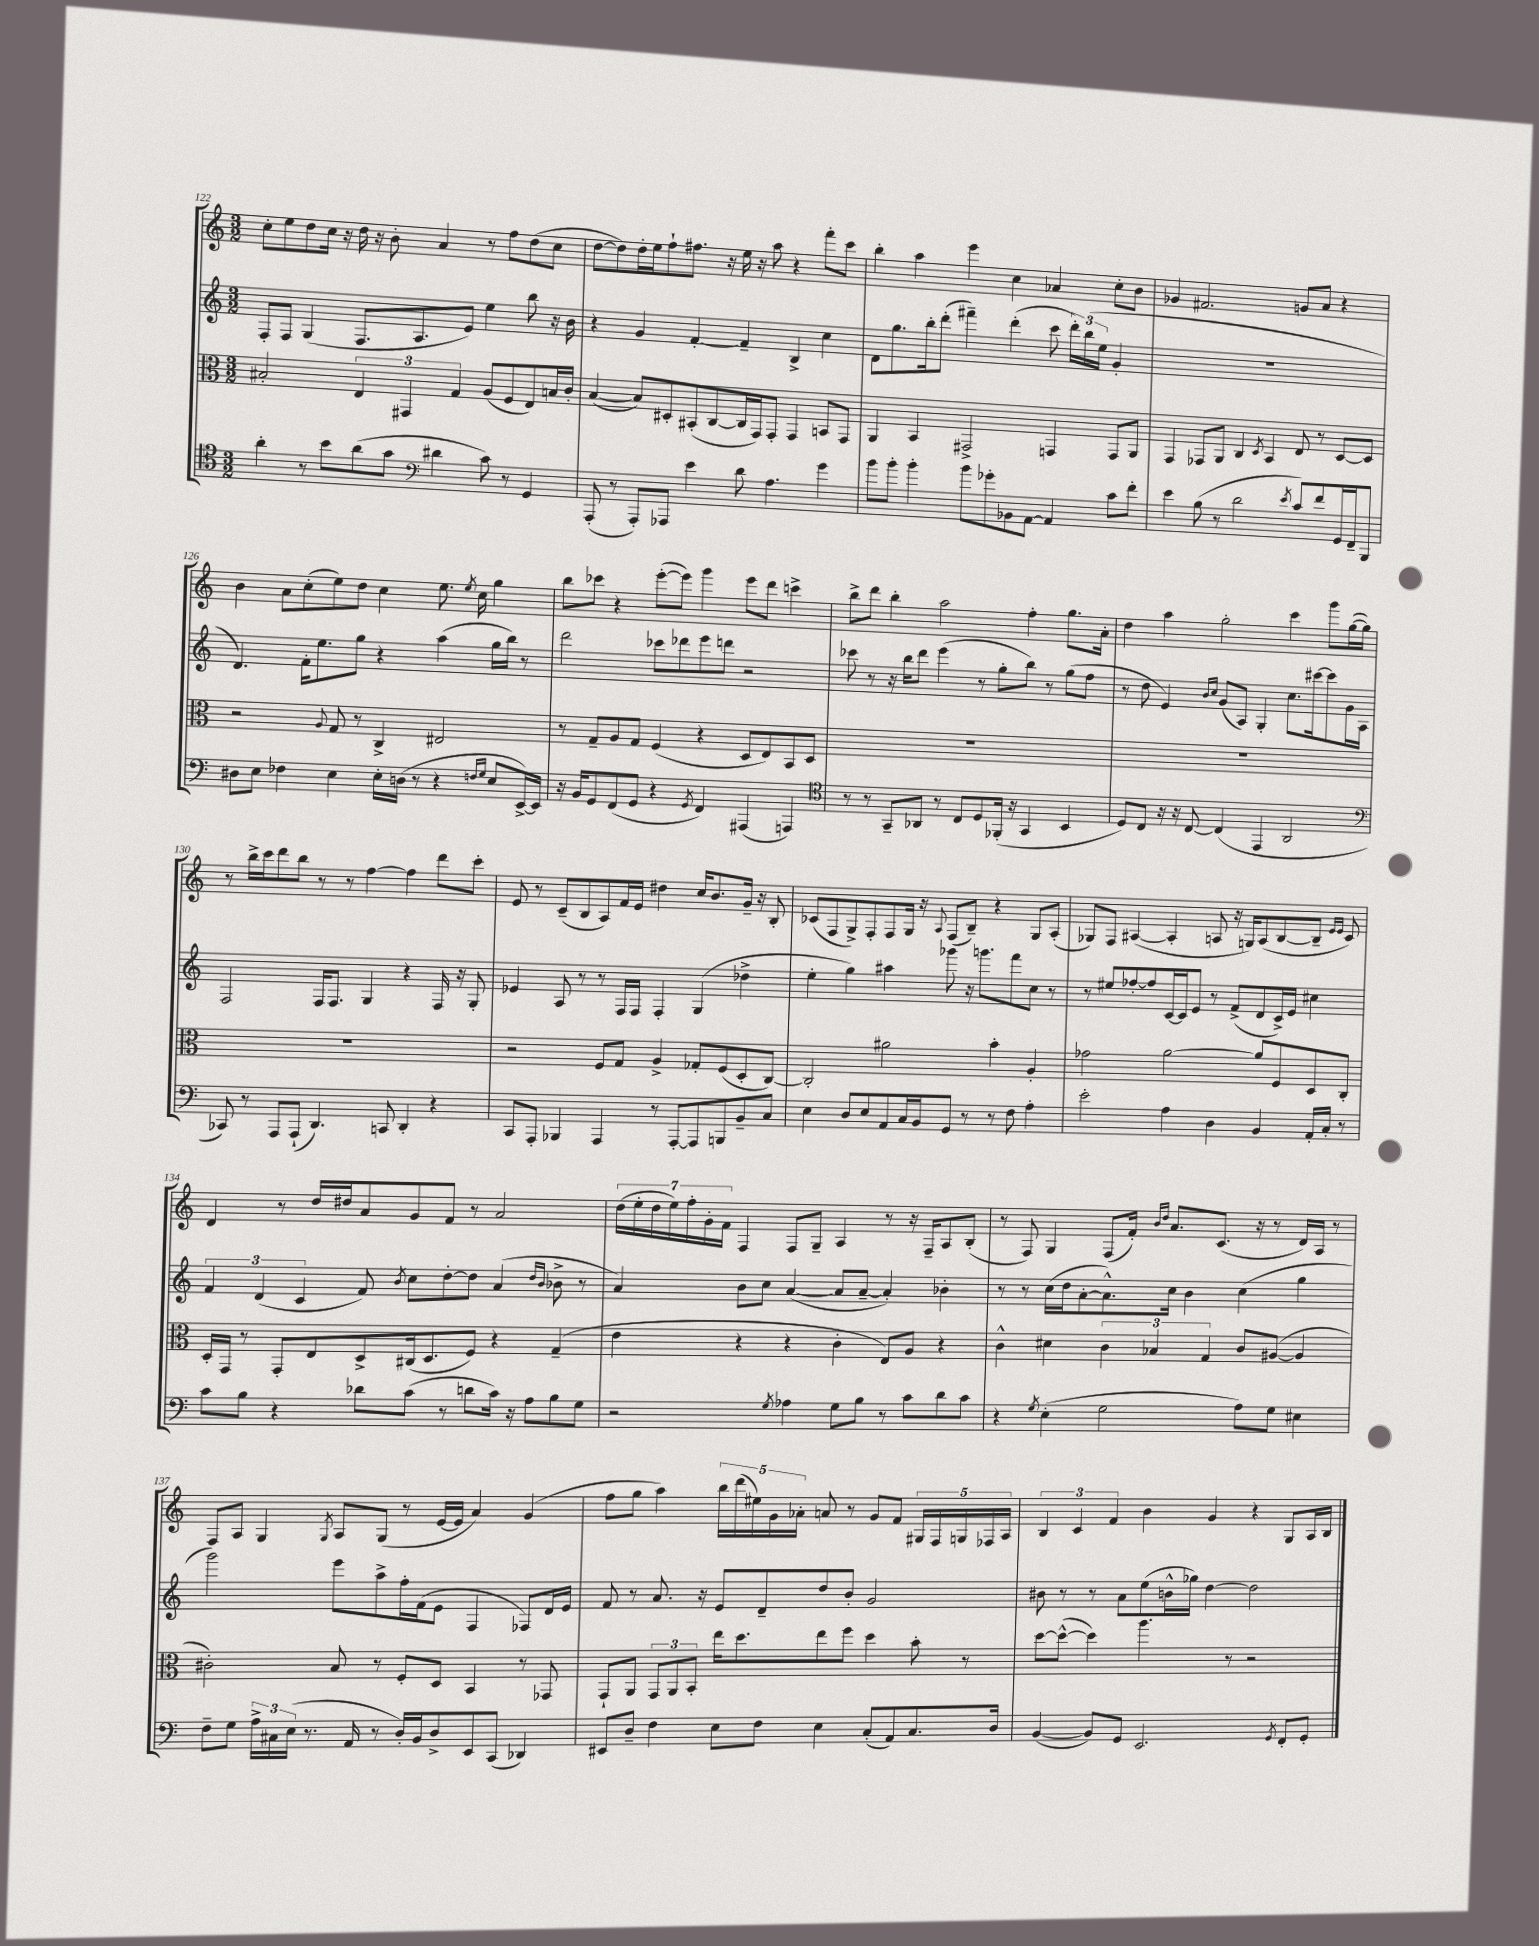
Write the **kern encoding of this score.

**kern	**kern	**kern	**kern
*part4	*part3	*part2	*part1
*staff4	*staff3	*staff2	*staff1
*clefC4	*clefC3	*clefG2	*clefG2
*k[]	*k[]	*k[]	*k[]
*M3/2	*M3/2	*M3/2	*M3/2
=122	=122	=122	=122
4a'\	2B#X'/	8F'/L	8cc'\L
.	.	8F/J	8ee\
8r	.	(4G/	8dd\
8b\L	.	.	16cc\Jk
.	.	.	16r
(8a\	6E/	8.F/L	16dd\
.	.	.	16r
8g\J	.	.	8b'\
.	6GG#X/	.	.
.	.	8.A/	.
*clefF4	*	*	*
4d#X\	.	.	4a/
.	6G/	.	.
.	.	8e/J)	.
8c\)	(8A/L	4ee\	8r
8r	8F/	.	8ff\L
4GG/	8E/)	8bb\	(8dd\
.	16Bn/L	16r	8cc\J
.	16c'/JJ	16b\	.
=123	=123	=123	=123
(8AAA'/	([4B/	4r	[8dd\L
8r	.	.	8dd\])
8AAA'/L)	8B/L])	4g/	16dd'\L
.	.	.	16ee\J
8AAA-X/J	8D#X'/	.	8ff`\
4e\	(8BB#X'/	[4f'/	8.ff#X\J
.	[8C/	.	.
.	.	.	16r
8d\	16C/L]	4f~/]	16ee\
.	16GG/J)	.	16r
4.A\	8GG'/J	.	8aa\
.	4GG/	4B^/	4r
4g\	8BBn/L	4cc\	8fff'\L
.	8GG/J	.	8ccc\J
=124	=124	=124	=124
8b\L	4AA/	8d\L	4bb'\
8b'\J	.	8.gg\	.
4b'\	4BB/	.	4aa\
.	.	16bb'\k	.
.	.	(8ddd'\J	.
8b\L	2GG#X^/	4fff#X~\)	4eee\
8g-X'\	.	.	.
8BB-X\	.	(4ddd'\	4cc\
[8AA\J	.	.	.
4AA/]	4GGn/	8ccc\	4a-X/
.	.	24ddd'\LL)	.
.	.	(24bb\	.
.	.	24ee\JJ	.
8c\L	8GG/L	4g'/	8cc'\L
8f'\J	8AA/J	.	8b\J
=125	=125	=125	=125
4e\	4GG/	1.r	4g-X/
(8B\	8GG-X/L	.	2.f#X/
8r	8AA/J	.	.
2d\	4C/	.	.
.	8qD/	.	.
.	4BB/	.	.
8qe/	.	.	.
8c/L)	8E/	.	8gn/L
8f/	8r	.	8a/J
16GG/L	[8D/L	.	4r
16FF~/J	.	.	.
8BBB/J	8D/J]	.	.
!!LO:LB:g=z
=126	=126	=126	=126
8D#X\L	2r	4.d/)	4b\
8E\J	.	.	.
4F-X\	.	.	8a\L
.	.	16f'\KL	(8cc'\
.	.	8.ee\	.
.	8qqA/	.	.
4E\	8G/	.	8ee\)
.	8r	8gg\J	8dd\J
16E'\LL	4C^/	4r	4cc\
(16Dn\JJ	.	.	.
8r	.	.	.
4r	2E#X/	(4aa\	8.ee\
.	.	.	8qee/
.	.	.	16cc\
16qqFn/LL	.	.	.
16qqG/JJ	.	.	.
8E/L	.	16gg\LL	4gg\
.	.	16bb\JJ)	.
[16EE^/L)	.	8r	.
16EE/JJ]	.	.	.
=127	=127	=127	=127
16r	8r	2ddd\	8bb\L
16BB/KL	.	.	.
8GG/	8G~/L	.	8ccc-X\J
(8FF/	8A/	.	4r
8GG/J	8G/J	.	.
4r	(4F/	8ccc-X\L	([8eee'\L
.	.	8ddd-X\	8eee\J])
8qGG/	.	.	.
4FF/)	4r	8eee\	4ggg\
.	.	8dddn\J	.
(4AAA#X/	8D/L	2r	8eee\L
.	8E/)	.	8ddd\J
4AAAn/)	8BB/	.	4cccn^\
.	8D/J	.	.
=128	=128	=128	=128
*clefC4	*	*	*
8r	1.r	8ccc-X\	8bb^\L
8r	.	8r	8ddd\J
8GG~/L	.	16r	4bb'\
.	.	16bb\KL	.
8AA-X/J	.	8ddd\J	.
8r	.	(4eee\	2aa\
8C/L	.	.	.
8D/	.	8r	.
(16FF-X'/Jk	.	8gg'\L	.
16r	.	.	.
4GG/	.	8bb\J)	4ff'\
.	.	8r	.
4BB/	.	(8gg\L	8.gg\L
.	.	8ff\J	.
.	.	.	16a'\Jk
=129	=129	=129	=129
8D/L)	1.r	8r	4dd\
8C/J	.	8dd\	.
16r	.	4e/)	4aa\
16r	.	.	.
[8C/	.	.	.
.	.	16qqb/LL	.
.	.	16qqcc/JJ	.
(4C/]	.	(8g/L	2gg'\
.	.	8A/J)	.
4EE/	.	4G'/	.
2AA/	.	8.cc\L	4ccc\
.	.	[16ccc#X\k	.
.	.	8ccc#\]	8ggg\L
.	.	16g\L	([16gg\L
.	.	16A\JJ	16gg\JJ])
!!LO:LB:g=z
=130	=130	=130	=130
*clefF4	*	*	*
8CC-X/)	1.r	2F/	8r
8r	.	.	16bb^\LL
.	.	.	16ccc\J
8AAA/L	.	.	8ddd\
(8AAA`/J	.	.	8bb\J
4.DD/)	.	16F/KL	8r
.	.	8.F/J	.
.	.	.	8r
.	.	4G/	[4ff\
8CCn/	.	.	.
4DD'/	.	4r	4ff\]
4r	.	16F/	8ddd\L
.	.	16r	.
.	.	8G'/	8ccc'\J
=131	=131	=131	=131
8CC/L	2r	4e-X/	8e/
8AAA'/J	.	.	8r
4BBB-X/	.	8A/	(8c~/L
.	.	8r	8B/
4AAA/	8F/L	8r	8A/)
.	8G/J	16F/LL	16f/L
.	.	16F/JJ	16e/JJ
8r	4A^/	4F'/	4dd#X\
[8AAA'/L	.	.	.
8AAA/]	8G-X'/L	(4G/	16cc/KL
.	.	.	8.b/
8BBBn/	(8F/	.	.
8BB~/	8D'/	4dd-X^\	16g~/Jk
.	.	.	16r
8C/J	[8C/J)	.	8B'/
=132	=132	=132	=132
4E\	2C'/]	4ee'\	(8c-X/L
.	.	.	8F/
8D/L	.	4gg\)	8G^/)
8E/	.	.	8F'/
8AA/	2a#X\	4aa#X\	8F/
16C/L	.	.	16G/Jk
16BB/J	.	.	16r
.	.	.	8qqA/
8GG/J	.	8ggg-X\	(8F/L
8r	.	16r	8B~/J)
.	.	8.gggn\L	.
8r	4b'\	.	4r
8F\	.	8fff\	.
4A'\	4A'/	8cc\J	8G/L
.	.	8r	(8A'/J
=133	=133	=133	=133
2e'\	2g-X\	8r	8G-X/L)
.	.	8ee#X/L	8F/J
.	.	[8ff-X'/	([4A#X/
.	.	8ff-/]	.
4A\	[2a\	[16c/L	4A#'/]
.	.	16c/J]	.
.	.	8e/J	.
4D\	.	8r	8An/
.	.	(8f^/L	16r
.	.	.	16Gn/KL)
4BB/	8a/L]	8d/	(8A/
.	8F/	16c^/L)	[8B/
.	.	16e/JJ	.
16AA'/LL	8D/	4cc#X\	8B~/J]
16C'/JJ	.	.	.
.	.	.	16qqe/LL
.	.	.	16qqe/JJ
8r	8C'/J	.	8c/)
!!LO:LB:g=z
=134	=134	=134	=134
8c\L	16D'/LL	6f/	4d/
.	16GG/JJ	.	.
8B\J	8r	.	.
.	.	(6d/	.
4r	8GG'/L	.	8r
.	.	6c/	.
.	8E/	.	16dd/LL
.	.	.	16dd#X/J
8d-X\L	8D^/	8f/)	8a/
.	.	8qb/	.
(8c\J	(16C#X/k	8cc\L	8g/
.	8.D/	.	.
8r	.	[8dd'\	8f/J
8dn\L	8F/J)	8dd\J]	8r
16c\Jk)	4r	(4a/	2a/
16r	.	.	.
8A\L	.	.	.
.	.	16qqdd/LL	.
.	.	16qqb/JJ	.
8B\	(4G~/	8b-X^\	.
8G\J	.	8r	.
=135	=135	=135	=135
2r	4e\	4a/)	(28dd\LL
.	.	.	28ee'\
.	.	.	28dd\
.	.	.	28ee\)
.	.	.	28ff'\
.	.	.	28g'\
.	.	.	28f\JJ
.	4r	8b\L	4F/
.	.	8cc\J	.
8qG/	.	.	.
4A-X\	4r	([4a/	8F/L
.	.	.	8G~/J
8G\L	4c'\	8a/L]	4A/
8B\J	.	[8a~/J	.
8r	8E/L)	4a'/])	8r
8c\L	8A/J	.	16r
.	.	.	16F~/KL
8d\	4r	4b-X'\	8A/
8c\J	.	.	(8B'/J
=136	=136	=136	=136
4r	4c^^\	8r	8r
.	.	8r	8F/)
8qG/	.	.	.
(4E'\	4d#X\	(16cc\LL	4G/
.	.	16dd\J	.
.	.	[8a'\	.
2G\	6c\	8.a^^\])	(8F/L
.	.	.	16f'/Jk)
.	6B-X/	.	.
.	.	.	16qqb/LL
.	.	.	16qqdd/JJ
.	.	16cc\Jk	8.a/L
.	.	4b\	.
.	6G/	.	.
.	.	.	(8.c/J
8A\L)	8c/L	(4cc\	.
.	.	.	16r
8G\J	([8A#X/J	.	8r
4E#X\	4A#/]	4gg\	16d/LL)
.	.	.	16A/JJ
.	.	.	8r
!!LO:LB:g=z
=137	=137	=137	=137
8F~\L	2c#X'\)	2ggg\)	8F/L
8G\J	.	.	8A/J
24A^\LL	.	.	4G/
24C#X\	.	.	.
(24E\JJ	.	.	.
8.r	.	.	.
.	.	.	8qG/
.	8B/	8eee\L	8A/L
16AA/	.	.	.
8r	8r	8aa^\	(8G/J
16D'/LL)	8F'/L	16ff'\L	8r
16BB/J	.	(16f\J	.
8D^/	8D/J	8e\J	[16e/LL
.	.	.	16e/JJ]
8EE/	4BB/	4F/	4a/)
(8CC/J	.	.	.
4DD-X/)	8r	8F-X/L)	(4g/
.	8GG-X/	16d/L	.
.	.	16e/JJ	.
=138	=138	=138	=138
8EE#X/L	8GG`/L	8f/	8ff\L
8D~/J	8AA/J	8r	8gg\J
4F\	12GG/L	8.a/	4aa\)
.	12AA/	.	.
.	12BB'/J	.	.
.	.	16r	.
8E\L	16ee\KL	8e/L	20bb\LL
.	.	.	(20ddd\
.	8.dd\	.	.
.	.	.	20ee#X\)
8F\J	.	8d~/	.
.	.	.	20g\
.	.	.	20a-X'\JJ
4E\	8ee\	8dd/	8an/
.	8ff\J	8b'/J	8r
(8C'/L	4dd\	2g/	8g/L
8AA/)	.	.	8f/J
8.C/	8b'\	.	20G#X/LL
.	.	.	20F/
.	.	.	20Gn/
.	8r	.	.
.	.	.	20F-X/
16D/Jk	.	.	.
.	.	.	20A/JJ
=139	=139	=139	=139
([4BB/	[8dd\L	8b#X\	6B/
.	(8dd^^\J_	8r	.
.	.	.	6c/
8BB/L])	4dd\])	8r	.
.	.	.	6f/
8GG/J	.	8a\L	.
2.EE/	4.aa\	(8ee\	4b\
.	.	16bn^^\L	.
.	.	16gg-X\JJ)	.
.	.	[4dd\	4g/
.	8r	.	.
.	2r	2dd\]	4r
8qGG/	.	.	.
8FF'/L	.	.	8G/L
8GG'/J	.	.	16A/L
.	.	.	16B/JJ
==	==	==	==
*-	*-	*-	*-
